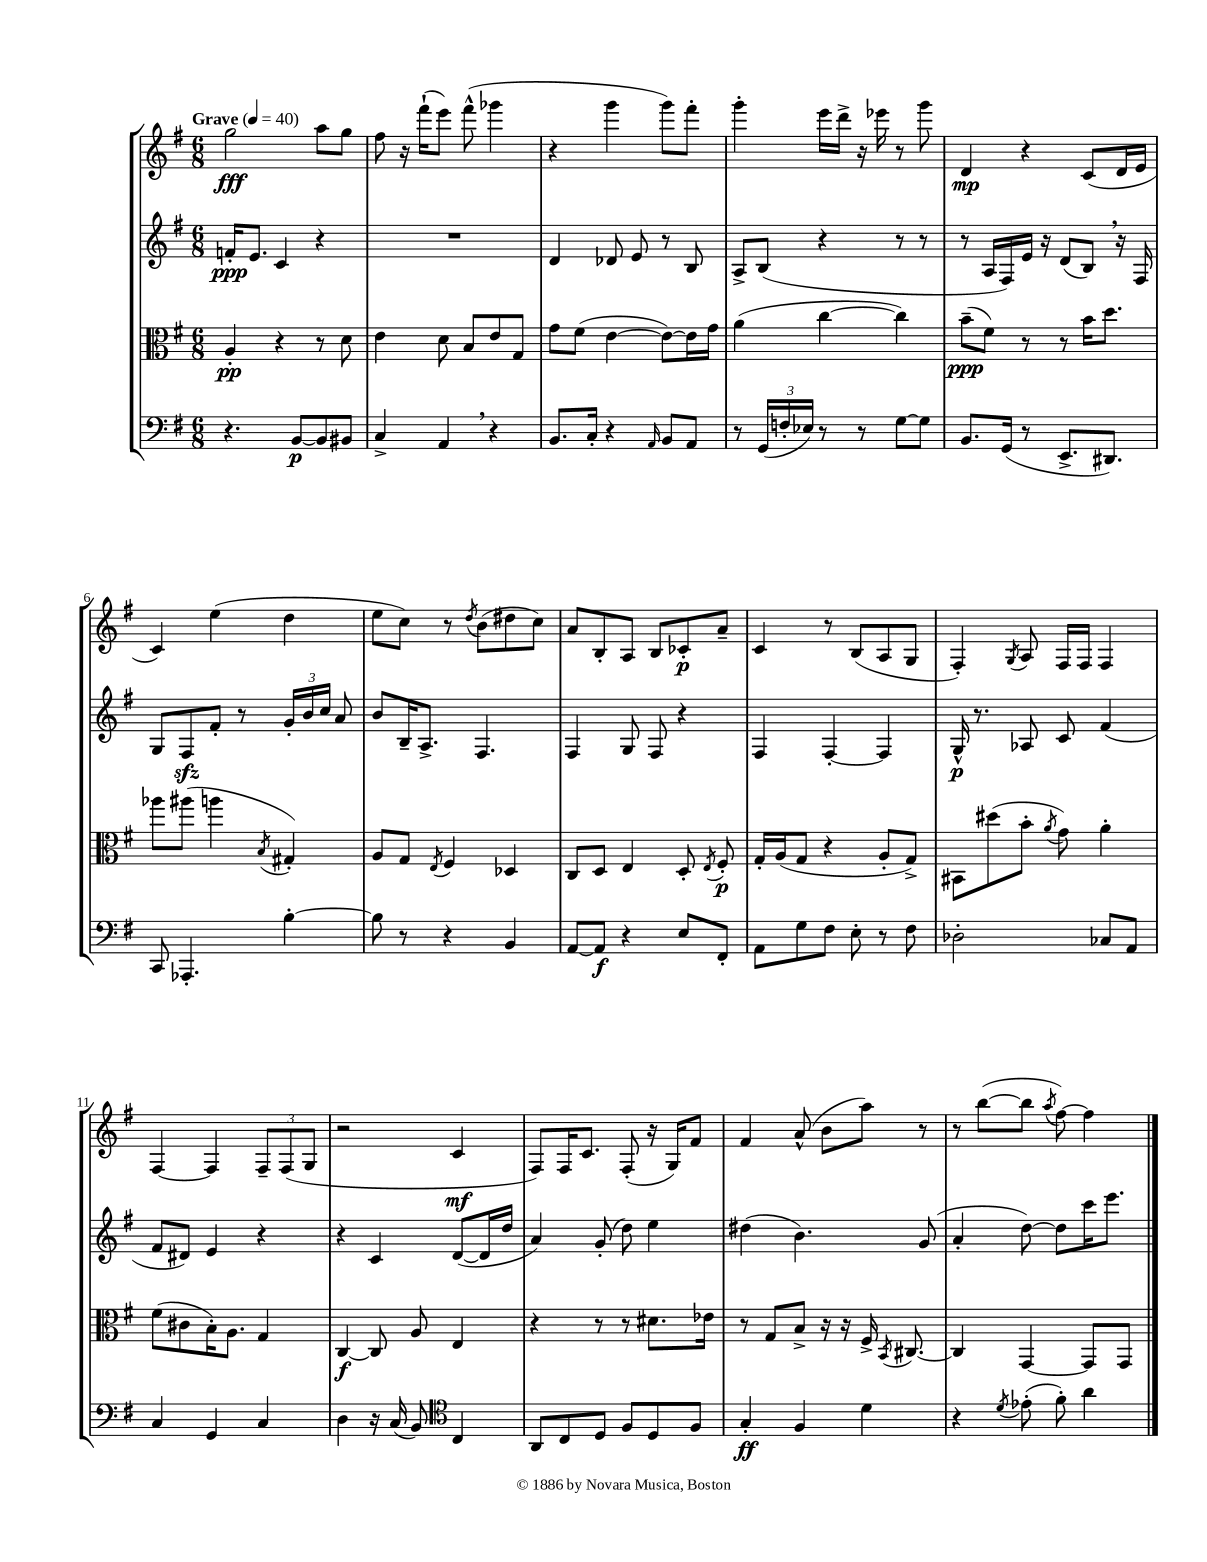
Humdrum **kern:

**kern	**kern	**kern	**kern
*staff4	*staff3	*staff2	*staff1
*clefF4	*clefC3	*clefG2	*clefG2
*k[f#]	*k[f#]	*k[f#]	*k[f#]
*M6/8	*M6/8	*M6/8	*M6/8
*MM40	*MM40	*MM40	*MM40
4.r	4A'/	16f'/LK	2gg\
.	.	8.e/J	.
.	4r	4c/	.
[8BB/L	.	.	.
8BB/]	8r	4r	8aa\L
8BB#/J	8d\	.	8gg\J
=	=	=	=
4C^/	4e\	2.r	8ff#\
.	.	.	16r
.	.	.	(16fff#`\LK
4AA/	8d\	.	8eee\J)
.	8B/L	.	(8fff#^^\
4r	8e/	.	4ggg-\
.	8G/J	.	.
=	=	=	=
8.BB/L	8g\L	4d/	4r
.	(8f#\J	.	.
16C'/Jk	.	.	.
4r	[4e\	8d-/	4ggg\
.	.	8e/	.
16qqAA/	.	.	.
8BB/L	8e\_L)	8r	8ggg\L)
8AA/J	16e\]L	8B/	8fff#'\J
.	16g\JJ	.	.
=	=	=	=
8r	(4a\	8A^/L	4ggg'\
(24GG/LL	.	(8B/J	.
24F'/	.	.	.
24E-/JJ)	.	.	.
8r	[4cc\	4r	16eee\LL
.	.	.	16ddd^\JJ
8r	.	.	16r
.	.	.	16eee-\
[8G\L	4cc\])	8r	8r
8G\]J	.	8r	8ggg\
=	=	=	=
8.BB/L	(8b~\L	8r	4d/
.	8f#\J)	16A/LL	.
(16GG/Jk	.	16F#/)	.
8r	8r	16e/JJ	4r
.	.	16r	.
8.EE^/L	8r	(8d/L	.
.	16b\LK	8B/J)	(8c/L
8.DD#/J)	8.dd\J	.	.
.	.	16r	16d/L
.	.	16F#/	16e/JJ
=	=	=	=
8CC/	8aa-\L	8G/L	4c/)
4.AAA-'/	(8aa#\J	8F#/	.
.	4aa\	8f#'/J	(4ee\
.	.	8r	.
.	8qB/	.	.
[4B'\	4G#'/)	24g'/LL	4dd\
.	.	24b/	.
.	.	24cc/JJ	.
.	.	8a/	.
=	=	=	=
8B\]	8A/L	8b/L	8ee\L
8r	8G/J	16B~/K	8cc\J)
.	.	8.A^/J	.
.	8qE/	.	.
4r	4F#/	.	8r
.	.	.	8qdd/
.	.	4.F#/	(8b\L
4BB/	4D-/	.	8dd#\
.	.	.	8cc\J)
=	=	=	=
[8AA/L	8C/L	4F#/	8a/L
8AA/]J	8D/J	.	8B'/
4r	4E/	8G/	8A/J
.	.	8F#/	8B/L
8E/L	8D'/	4r	8c-'/
.	8qE/	.	.
8FF#'/J	8F#'/	.	8a~/J
=	=	=	=
8AA\L	16G'/LL	4F#/	4c/
.	(16A/J	.	.
8G\	8G/J	.	.
8F#\J	4r	[4F#'/	8r
8E'\	.	.	(8B/L
8r	8A'/L	4F#/]	8A/
8F#\	8G^/J)	.	8G/J
=	=	=	=
2D-'\	8BB#\L	16G^^/	4F#'/)
.	.	8.r	.
.	(8dd#\	.	.
.	.	.	8qG/
.	8b'\J	8A-/	8A/
.	8qa/	.	.
.	8g\)	8c/	16F#/LL
.	.	.	16F#/JJ
8C-/L	4a'\	(4f#/	4F#/
8AA/J	.	.	.
=	=	=	=
4C/	(8f#\L	8f#/L	[4F#/
.	8c#\	8d#/J)	.
4GG/	16B'\K)	4e/	4F#/]
.	8.A\J	.	.
4C/	4G/	4r	12F#~/L
.	.	.	(12F#/
.	.	.	12G/J
=	=	=	=
4D\	[4C/	4r	2r
16r	8C/]	4c/	.
(16C/	.	.	.
8BB/)	8A/	.	.
*clefC4	*	*	*
4C/	4E/	([8d/L	4c/
.	.	16d/]L	.
.	.	16dd/JJ	.
=	=	=	=
8AA/L	4r	4a/)	8F#/L)
8C/	.	.	16F#/K
.	.	.	8.c/J
8D/J	8r	(8g'/	.
8F#/L	8r	8dd\)	(8F#'/
8D/	8.d#\L	4ee\	16r
.	.	.	16G/LK)
8F#/J	.	.	8f#/J
.	16e-\Jk	.	.
=	=	=	=
4G'/	8r	(4dd#\	4f#/
.	8G/L	.	.
4F#/	8B^/J	4.b\)	(8a^^/
.	16r	.	8b\L
.	16r	.	.
4d\	16F#^/	.	8aa\J)
.	8qBB/	.	.
.	[8.C#/	.	.
.	.	(8g/	8r
=	=	=	=
4r	4C#/]	4a'/	8r
.	.	.	([8bb\L
8qd/	.	.	.
(8e-'\	[4GG/	[8dd\)	8bb\]J
.	.	.	8qaa/
8f#'\)	.	8dd\]L	[8ff#\)
4a\	8GG/]L	16ccc\K	4ff#\]
.	.	8.eee\J	.
.	8GG/J	.	.
==	==	==	==
*-	*-	*-	*-
